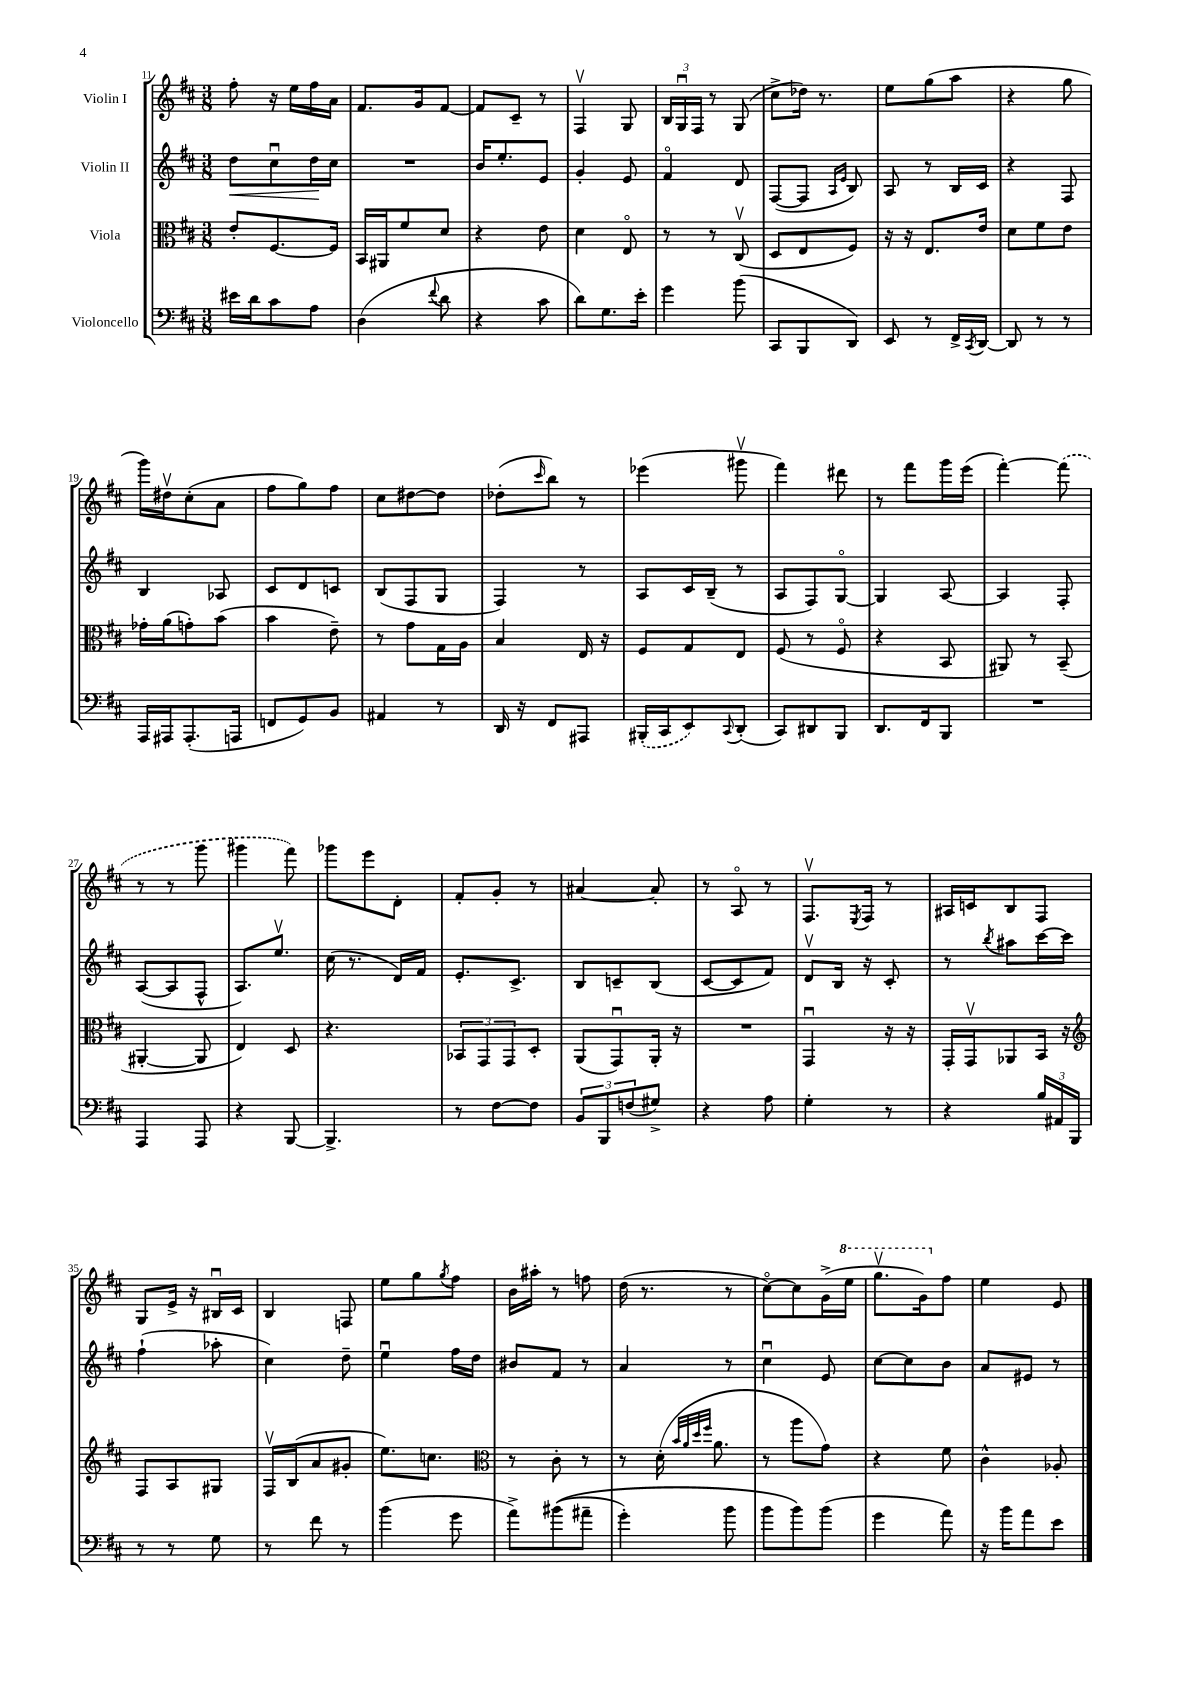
<<
\new StaffGroup <<
\new Staff = "s0" \with { instrumentName = "Violin I" } {
    \clef treble \key d \major \numericTimeSignature \time 3/8
    fis''8-. r16 e''16 fis''16 a'16 |
    fis'8. g'16 fis'8~ |
    fis'8 cis'8-- r8 |
    fis4\upbow g8 |
    \tuplet 3/2 { b16 g16\downbow fis16 } r8 g8( |
    cis''8-> des''16) r8. |
    e''8 g''8( a''8 |
    r4 g''8 |
    g'''16) dis''16\upbow cis''8-.( a'8 |
    fis''8 g''8) fis''8 |
    cis''8 dis''8~ dis''8 |
    des''8-.( \grace { cis'''16 } b''8) r8 |
    ees'''4( gis'''8\upbow |
    fis'''4) dis'''8 |
    r8 fis'''8 g'''16 e'''16( |
    fis'''4~-.) \once \slurDashed fis'''8( |
    r8 r8 g'''8 |
    gis'''4 fis'''8) |
    ges'''8 e'''8 d'8-. |
    fis'8-. g'8-. r8 |
    ais'4~ ais'8-. |
    r8 a8\flageolet r8 |
    fis8.\upbow \acciaccatura { e8 } fis16 r8 |
    ais16 c'16 b8 fis8 |
    g8 e'16-> r16 bis16\downbow cis'16 |
    b4 f8 |
    e''8 g''8 \acciaccatura { g''8 } fis''8 |
    b'16 ais''16-. r8 f''8 |
    d''16( r8. r8 |
    cis''8~\flageolet) cis''8 g'16->( \ottava #1 e'''16 |
    g'''8.\upbow g''16) \ottava #0 fis''8 |
    e''4 e'8 \bar "|." |
}
\new Staff = "s1" \with { instrumentName = "Violin II" } {
    \clef treble \key d \major \numericTimeSignature \time 3/8
    d''8\< cis''8\downbow d''16\! cis''16 |
    R4. |
    b'16 e''8.-. e'8 |
    g'4-. e'8 |
    fis'4\flageolet d'8 |
    fis8~( fis8 \grace { a16 e'16 } b8) |
    a8 r8 b16 cis'16 |
    r4 fis8 |
    b4 aes8 |
    cis'8 d'8 c'8 |
    b8( fis8 g8 |
    fis4) r8 |
    a8 cis'16 b16--( r8 |
    a8 fis8) g8~\flageolet |
    g4 a8~ |
    a4 fis8-. |
    a8~( a8 fis8-^ |
    a8.) e''8.\upbow |
    cis''16( r8. d'16) fis'16 |
    e'8.-. cis'8.-> |
    b8 c'8-- b8( |
    cis'8~ cis'8 fis'8) |
    d'8\upbow b16 r16 cis'8-. |
    r8 \acciaccatura { b''8 } ais''8 cis'''16~ cis'''16 |
    fis''4-!( aes''8-. |
    cis''4) d''8-- |
    e''4\downbow fis''16 d''16 |
    bis'8 fis'8 r8 |
    a'4 r8 |
    cis''4\downbow e'8 |
    cis''8~ cis''8 b'8 |
    a'8 eis'8 r8 \bar "|." |
}
\new Staff = "s2" \with { instrumentName = "Viola" } {
    \clef alto \key d \major \numericTimeSignature \time 3/8
    e'8-. fis8.~ fis16 |
    b,16 ais,16 fis'8 d'8 |
    r4 e'8 |
    d'4 e8\flageolet |
    r8 r8 cis8\upbow( |
    d8 e8 fis8) |
    r16 r16 e8. e'16 |
    d'8 fis'8 e'8 |
    ges'16-. a'16( g'8-.) b'8( |
    b'4 e'8--) |
    r8 g'8 g16 a16 |
    b4 e16 r16 |
    fis8 g8 e8 |
    fis8( r8 fis8\flageolet |
    r4 b,8 |
    ais,8) r8 b,8--( |
    ais,4~-. ais,8 |
    e4) d8 |
    r4. |
    \tuplet 3/2 { bes,8 g,8 g,8 } d8-. |
    a,8( g,8\downbow) a,16-. r16 |
    R4. |
    g,4\downbow r16 r16 |
    g,16-. g,16\upbow aes,8 b,16 r16 |
    \clef treble fis8 a8 gis8 |
    fis16\upbow b16( a'8 gis'8-. |
    e''8.) c''8. |
    \clef alto r8 cis'8-. r8 |
    r8 d'16-.( \grace { b'32 a'32 d''32 fis''32 } a'8. |
    r8 a''8 g'8) |
    r4 fis'8 |
    cis'4-^ aes8-. \bar "|." |
}
\new Staff = "s3" \with { instrumentName = "Violoncello" } {
    \clef bass \key d \major \numericTimeSignature \time 3/8
    eis'16 d'16 cis'8 a8 |
    d4( \appoggiatura { fis'8 } d'8 |
    r4 cis'8 |
    d'8) g8. e'16-. |
    g'4 b'8( |
    cis,8 b,,8 d,8) |
    e,8 r8 fis,16-> \acciaccatura { cis,8 } d,16~ |
    d,8 r8 r8 |
    a,,16 ais,,16 ais,,8.-.( a,,16 |
    f,8 g,8) b,8 |
    ais,4 r8 |
    d,16 r16 fis,8 ais,,8 |
    \once \slurDashed bis,,16-.( cis,16 e,8) \appoggiatura { cis,8 } d,8-.( |
    cis,8) dis,8 b,,8 |
    d,8. fis,16 b,,8 |
    R4. |
    a,,4 a,,8 |
    r4 b,,8~ |
    b,,4.-> |
    r8 fis8~ fis8 |
    \tuplet 3/2 { b,8 b,,8 f8( } gis8->) |
    r4 a8 |
    g4-. r8 |
    r4 \tuplet 3/2 { b16 ais,16 b,,16 } |
    r8 r8 g8 |
    r8 fis'8 r8 |
    b'4( g'8 |
    a'8->) bis'8(\( ais'8-- |
    g'4-.) b'8 |
    b'8 b'8\) b'8( |
    g'4 a'8) |
    r16 b'16 a'8 e'8 \bar "|." |
}
>>
>>
\layout { \context { \Score currentBarNumber = #11 } }
